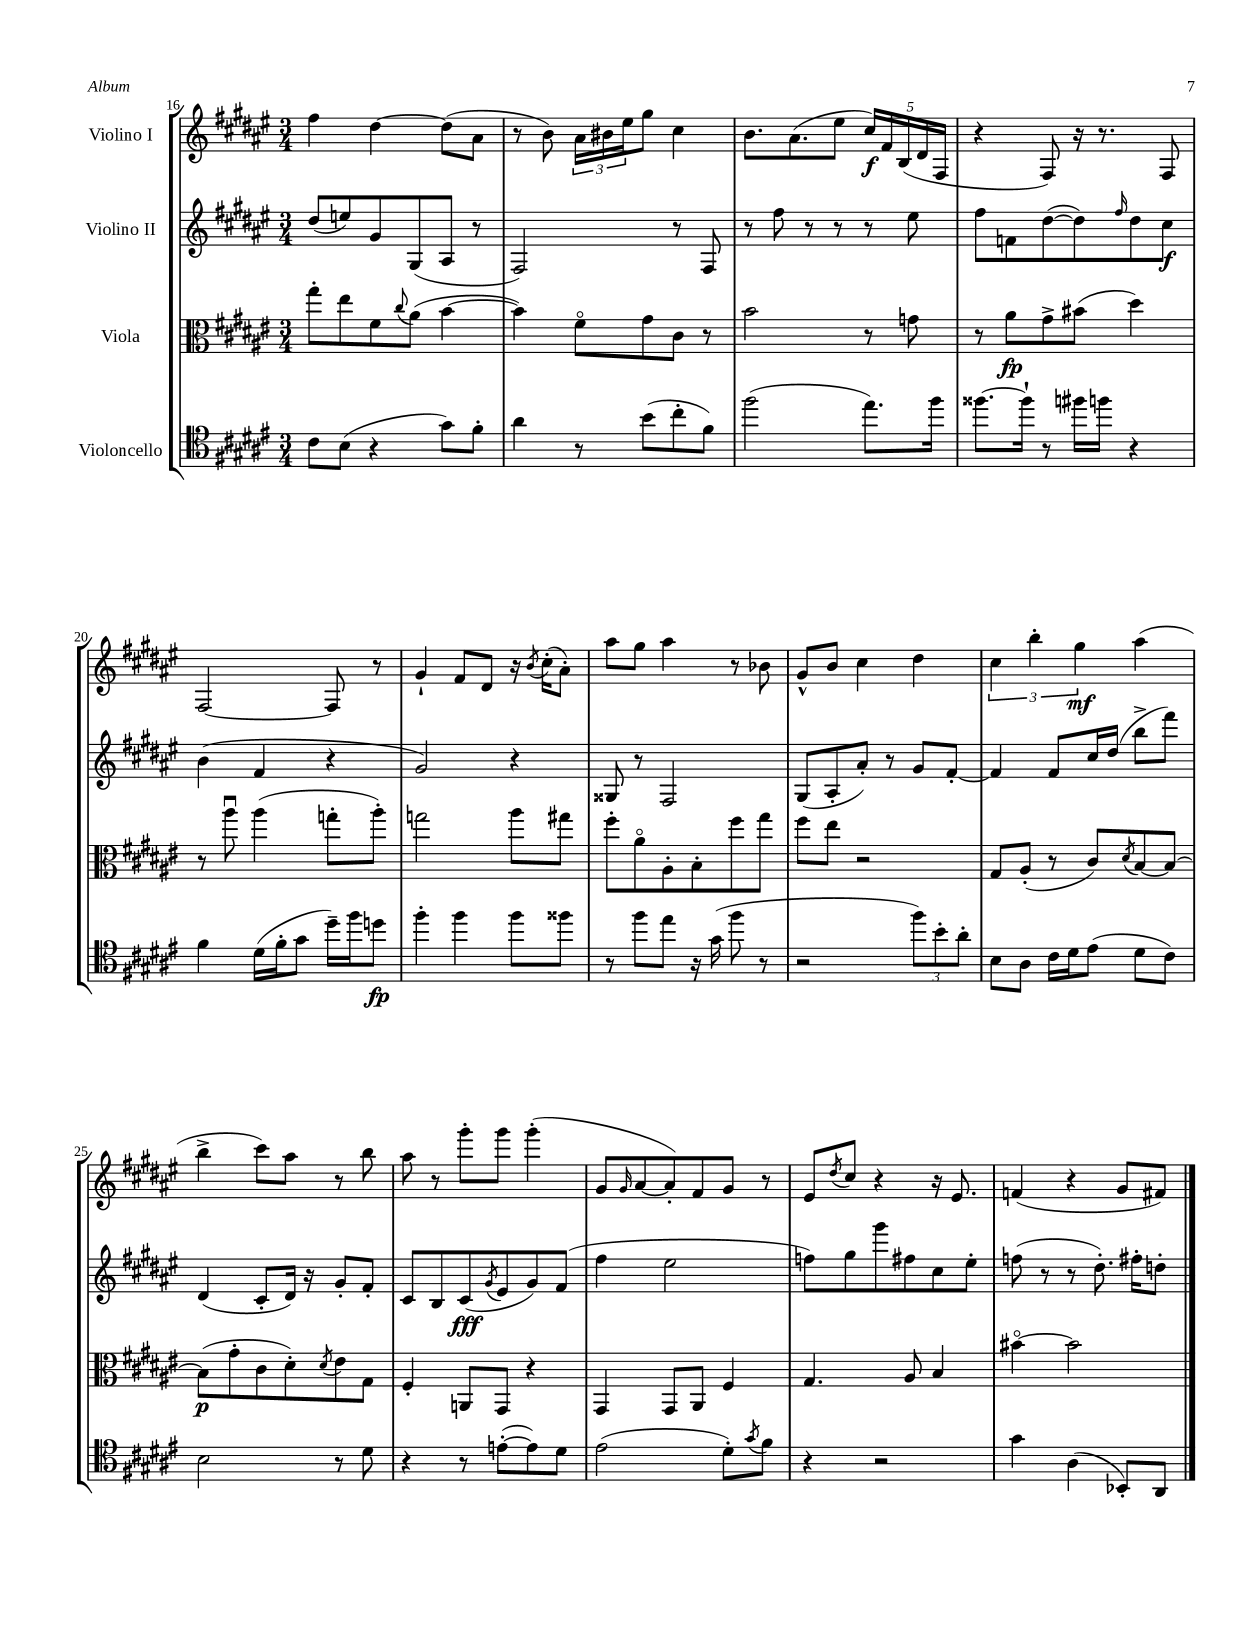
<<
\new StaffGroup <<
\new Staff = "s0" \with { instrumentName = "Violino I" } {
    \clef treble \key fis \major \numericTimeSignature \time 3/4
    fis''4 dis''4~ dis''8( ais'8 |
    r8 b'8) \tuplet 3/2 { ais'16 bis'16 eis''16 } gis''8 cis''4 |
    b'8. ais'8.( eis''8 \tuplet 5/4 { cis''16\f) fis'16 b16( dis'16 fis16 } |
    r4 fis8) r16 r8. fis8 |
    fis2~ fis8 r8 |
    gis'4-! fis'8 dis'8 r16 \acciaccatura { b'8 } cis''16-.( ais'8-.) |
    ais''8 gis''8 ais''4 r8 bes'8 |
    gis'8-^ b'8 cis''4 dis''4 |
    \tuplet 3/2 { cis''4 b''4-. gis''4\mf } ais''4( |
    b''4-> cis'''8) ais''8 r8 b''8 |
    ais''8 r8 gis'''8-. gis'''8 gis'''4-.( |
    gis'8 \grace { gis'16 } ais'8~ ais'8-.) fis'8 gis'8 r8 |
    eis'8 \acciaccatura { dis''8 } cis''8 r4 r16 eis'8. |
    f'4( r4 gis'8 fis'8) \bar "|." |
}
\new Staff = "s1" \with { instrumentName = "Violino II" } {
    \clef treble \key fis \major \numericTimeSignature \time 3/4
    dis''8( e''8) gis'8 gis8( ais8 r8 |
    fis2) r8 fis8 |
    r8 fis''8 r8 r8 r8 eis''8 |
    fis''8 f'8 dis''8~( dis''8) \grace { fis''16 } dis''8 cis''8\f |
    b'4( fis'4 r4 |
    gis'2) r4 |
    gisis8 r8 fis2 |
    gis8( ais8-. ais'8-.) r8 gis'8 fis'8~-. |
    fis'4 fis'8 cis''16 dis''16( b''8-> fis'''8) |
    dis'4( cis'8-. dis'16) r16 gis'8-. fis'8-. |
    cis'8 b8 cis'8\fff( \acciaccatura { gis'8 } eis'8 gis'8) fis'8( |
    fis''4 eis''2 |
    f''8) gis''8 gis'''8 fis''8 cis''8 eis''8-. |
    f''8( r8 r8 dis''8.-.) fis''16-. d''8-. \bar "|." |
}
\new Staff = "s2" \with { instrumentName = "Viola" } {
    \clef alto \key fis \major \numericTimeSignature \time 3/4
    gis''8-. eis''8 fis'8 \appoggiatura { cis''8 } ais'8( b'4~ |
    b'4) fis'8\flageolet gis'8 cis'8 r8 |
    b'2 r8 g'8 |
    r8 ais'8\fp gis'8-> bis'8( dis''4) |
    r8 ais''8\downbow ais''4( g''8-. ais''8-.) |
    g''2 ais''8 gis''8 |
    fis''8-. ais'8\flageolet ais8-. b8-. fis''8 gis''8 |
    fis''8 eis''8 r2 |
    gis8 ais8-.( r8 cis'8) \acciaccatura { dis'8 } b8~ b8~ |
    b8\p( gis'8-. cis'8 dis'8-.) \acciaccatura { dis'8 } eis'8 gis8 |
    fis4-. a,8 gis,8 r4 |
    gis,4 gis,8 ais,8 fis4 |
    gis4. ais8 b4 |
    bis'4~\flageolet bis'2 \bar "|." |
}
\new Staff = "s3" \with { instrumentName = "Violoncello" } {
    \clef tenor \key fis \major \numericTimeSignature \time 3/4
    cis'8 b8( r4 gis'8) fis'8-. |
    ais'4 r8 b'8( cis''8-. fis'8) |
    fis''2( eis''8.) fis''16 |
    fisis''8.~ fisis''16-! r8 fis''16 f''16 r4 |
    fis'4 dis'16( fis'16-. gis'8 dis''16--) fis''16 d''8\fp |
    fis''4-. fis''4 fis''8 fisis''8 |
    r8 fis''8 eis''8 r16 gis'16( fis''8 r8 |
    r2 \tuplet 3/2 { fis''8) b'8-. ais'8-. } |
    b8 ais8 cis'16 dis'16 eis'8( dis'8 cis'8) |
    b2 r8 dis'8 |
    r4 r8 e'8~-.( e'8) dis'8 |
    eis'2( dis'8-.) \acciaccatura { gis'8 } fis'8 |
    r4 r2 |
    gis'4 ais4( bes,8-.) ais,8 \bar "|." |
}
>>
>>
\layout { \context { \Score currentBarNumber = #16 } }
